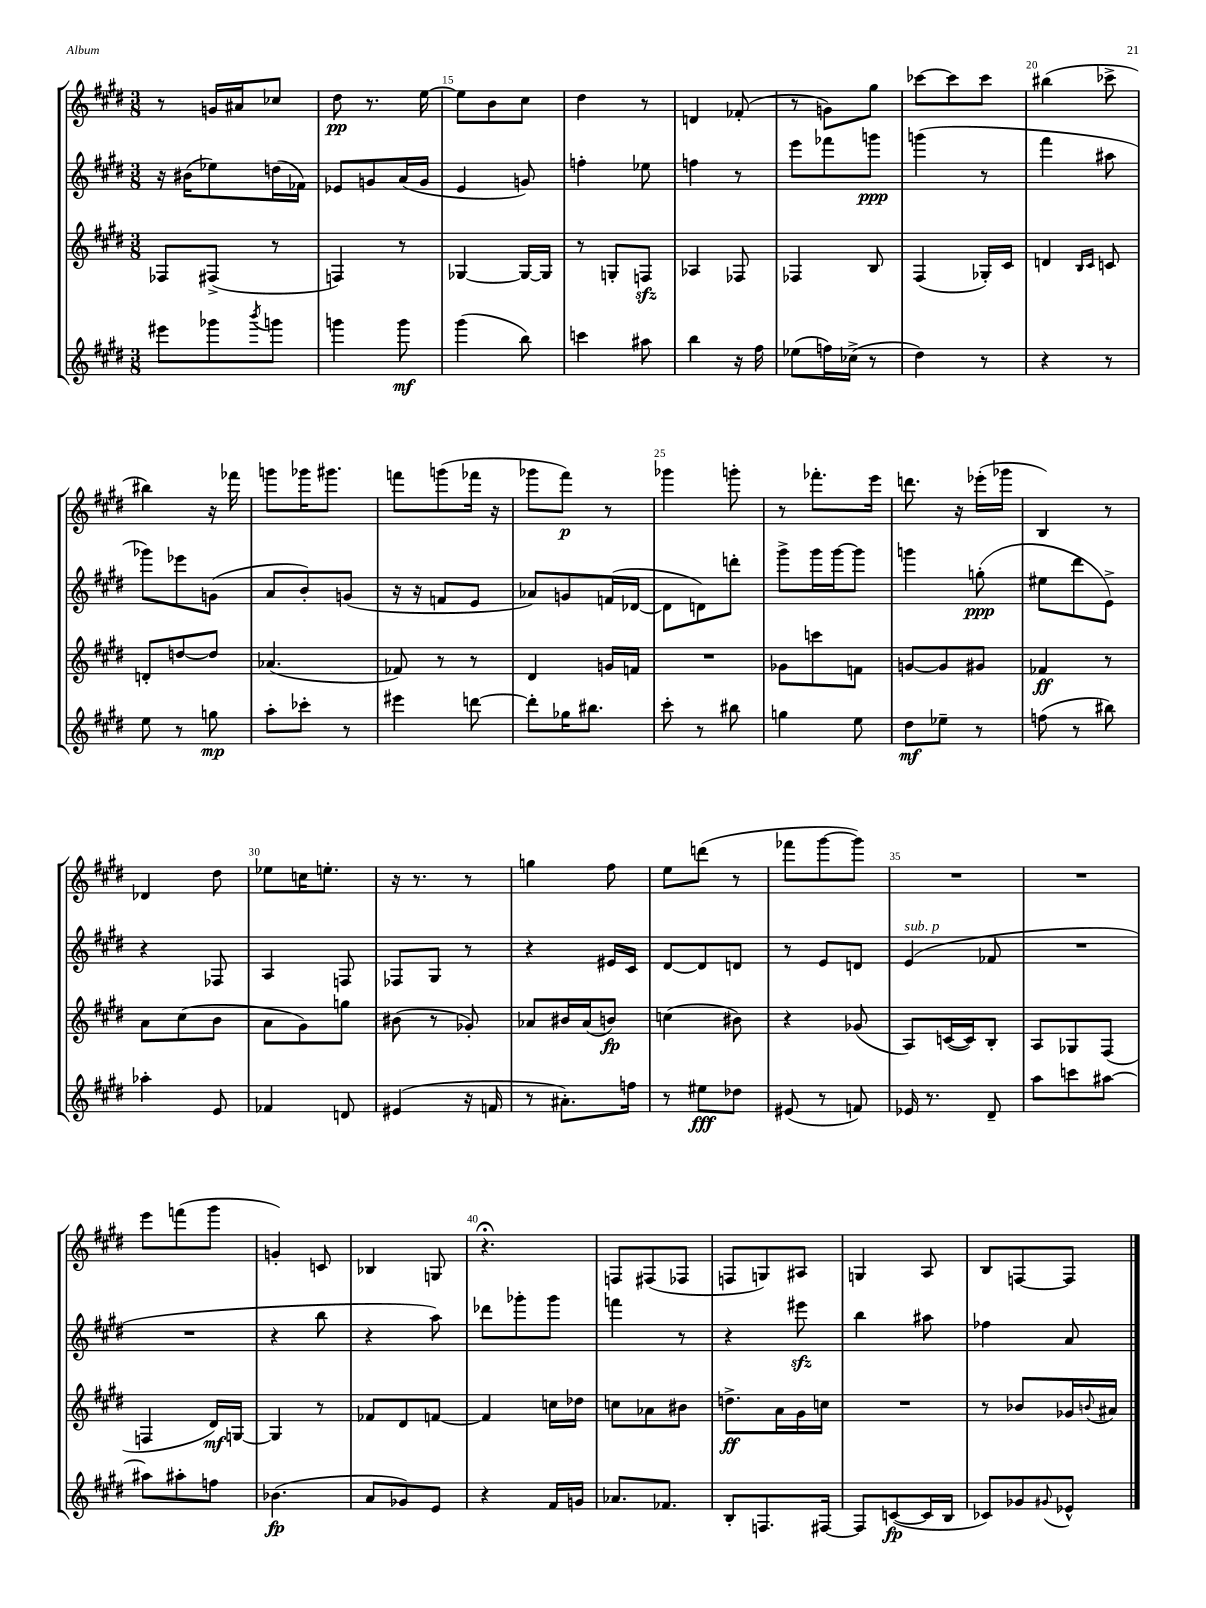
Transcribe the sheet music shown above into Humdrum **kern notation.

**kern	**dynam	**kern	**dynam	**kern	**dynam	**kern	**dynam
*part4	*part4	*part3	*part3	*part2	*part2	*part1	*part1
*staff4	*staff4	*staff3	*staff3	*staff2	*staff2	*staff1	*staff1
*clefG2	*	*clefG2	*	*clefG2	*	*clefG2	*
*k[f#c#g#d#]	*	*k[f#c#g#d#]	*	*k[f#c#g#d#]	*	*k[f#c#g#d#]	*
*M3/8	*	*M3/8	*	*M3/8	*	*M3/8	*
=13	=13	=13	=13	=13	=13	=13	=13
8eee#X\L	.	8F-X/L	.	16r	.	8r	.
.	.	.	.	(16b#X\KL	.	.	.
8ggg-X\	.	(8F#X^/J	.	8ee-X\)	.	16gn/LL	.
.	.	.	.	.	.	16a#X/J	.
8qbbb/	.	.	.	.	.	.	.
8gggn\J	.	8r	.	(16ddn\L	.	8cc-X/J	.
.	.	.	.	16f-X\JJ)	.	.	.
=14	=14	=14	=14	=14	=14	=14	=14
4gggn\	.	4Fn/)	.	8e-X/L	.	8dd#\	pp
.	.	.	.	8gn/	.	8.r	.
8ggg\	mf	8r	.	(16a/L	.	.	.
.	.	.	.	16g/JJ	.	[16ee\	.
=15	=15	=15	=15	=15	=15	=15	=15
(4ggg#\	.	[4G-X/	.	4e/	.	8ee\L]	.
.	.	.	.	.	.	8b\	.
8bb\)	.	16G-/LL_	.	8gn/)	.	8cc#\J	.
.	.	16G-/JJ]	.	.	.	.	.
=16	=16	=16	=16	=16	=16	=16	=16
4cccn\	.	8r	.	4ffn'\	.	4dd#\	.
.	.	8Gn'/L	.	.	.	.	.
8aa#X\	.	8Fnzz/J	.	8ee-X\	.	8r	.
=17	=17	=17	=17	=17	=17	=17	=17
4bb\	.	4A-X/	.	4ffn\	.	4dn/	.
16r	.	8F-X/	.	8r	.	(8f-X'/	.
16ff#\	.	.	.	.	.	.	.
=18	=18	=18	=18	=18	=18	=18	=18
(8ee-X\L	.	4F-X/	.	8eee\L	.	8r	.
16ffn\L)	.	.	.	8fff-X\	.	8gn\L)	.
(16cc-X^\JJ	.	.	.	.	.	.	.
8r	.	8B/	.	8gggn\J	ppp	8gg#\J	.
=19	=19	=19	=19	=19	=19	=19	=19
4dd#\)	.	(4F#/	.	(4gggn\	.	[8ccc-X\L	.
.	.	.	.	.	.	8ccc-\]	.
8r	.	16G-X'/LL)	.	8r	.	8ccc-\J	.
.	.	16c#/JJ	.	.	.	.	.
=20	=20	=20	=20	=20	=20	=20	=20
4r	.	4dn/	.	4fff#\	.	(4bb#X\	.
.	.	16qqB/LL	.	.	.	.	.
.	.	16qqc#/JJ	.	.	.	.	.
8r	.	8cn/	.	8aa#X\	.	8ccc-X^\	.
!!LO:LB:g=z
=21	=21	=21	=21	=21	=21	=21	=21
8ee\	.	8dn'/L	.	8ggg-X\L)	.	4bb#X\)	.
8r	.	[8ddn/	.	8eee-X\	.	.	.
8ggn\	mp	8dd/J]	.	(8gn\J	.	16r	.
.	.	.	.	.	.	16fff-X\	.
=22	=22	=22	=22	=22	=22	=22	=22
8aa'\L	.	(4.a-X/	.	8a/L	.	8gggn\L	.
8ccc-X'\J	.	.	.	8b'/)	.	16ggg-X\K	.
.	.	.	.	.	.	8.ggg#X\J	.
8r	.	.	.	(8gn/J	.	.	.
=23	=23	=23	=23	=23	=23	=23	=23
4eee#X\	.	8f-X/)	.	16r	.	8fffn\L	.
.	.	.	.	16r	.	.	.
.	.	8r	.	8fn/L	.	(8gggn\	.
[8dddn\	.	8r	.	8e/J	.	16fff-X\Jk	.
.	.	.	.	.	.	16r	.
=24	=24	=24	=24	=24	=24	=24	=24
8ddd'\L]	.	4d#/	.	8a-X/L)	.	8ggg-X\L	.
16gg-X\K	.	.	.	8gn/	.	8fff#\J)	p
8.bb#X\J	.	.	.	.	.	.	.
.	.	16gn/LL	.	(16fn/L	.	8r	.
.	.	16fn/JJ	.	[16d-X/JJ	.	.	.
=25	=25	=25	=25	=25	=25	=25	=25
8ccc#'\	.	4.r	.	8d-\L]	.	4ggg-X\	.
8r	.	.	.	8dn\)	.	.	.
8bb#X\	.	.	.	8dddn'\J	.	8gggn'\	.
=26	=26	=26	=26	=26	=26	=26	=26
4ggn\	.	8g-X\L	.	8ggg#^\L	.	8r	.
.	.	8cccn\	.	16ggg#\L	.	8.fff-X'\L	.
.	.	.	.	[16ggg#\J	.	.	.
8ee\	.	8fn\J	.	8ggg#\J]	.	.	.
.	.	.	.	.	.	16eee\Jk	.
=27	=27	=27	=27	=27	=27	=27	=27
8dd#\L	mf	[8gn/L	.	4gggn\	.	8.dddn\	.
8ee-X~\J	.	8g/]	.	.	.	.	.
.	.	.	.	.	.	16r	.
8r	.	8g#X/J	.	(8ggn'\	ppp	(16eee-X'\LL	.
.	.	.	.	.	.	16ggg-X\JJ	.
=28	=28	=28	=28	=28	=28	=28	=28
(8ffn\	.	4f-X/	ff	8ee#X\L	.	4B/)	.
8r	.	.	.	8ddd#\	.	.	.
8bb#X\)	.	8r	.	8e^\J)	.	8r	.
!!LO:LB:g=z
=29	=29	=29	=29	=29	=29	=29	=29
4aa-X'\	.	8a\L	.	4r	.	4d-X/	.
.	.	(8cc#\	.	.	.	.	.
8e/	.	8b\J	.	8F-X/	.	8dd#\	.
=30	=30	=30	=30	=30	=30	=30	=30
4f-X/	.	8a\L	.	4A/	.	8ee-X\L	.
.	.	8g#\)	.	.	.	16ccn\K	.
.	.	.	.	.	.	8.een'\J	.
8dn/	.	8ggn\J	.	8Fn/	.	.	.
=31	=31	=31	=31	=31	=31	=31	=31
(4e#X/	.	(8b#X\	.	8F-X/L	.	16r	.
.	.	.	.	.	.	8.r	.
.	.	8r	.	8G#/J	.	.	.
16r	.	8g-X'/)	.	8r	.	8r	.
16fn/	.	.	.	.	.	.	.
=32	=32	=32	=32	=32	=32	=32	=32
8r	.	8a-X/L	.	4r	.	4ggn\	.
8.a#X'\L)	.	16b#X/L	.	.	.	.	.
.	.	(16a-/J	.	.	.	.	.
.	.	8bn/J)	fp	16e#X/LL	.	8ff#\	.
16ffn\Jk	.	.	.	16c#/JJ	.	.	.
=33	=33	=33	=33	=33	=33	=33	=33
8r	.	(4ccn\	.	[8d#/L	.	8ee\L	.
8ee#X\L	fff	.	.	8d#/]	.	(8dddn\J	.
8dd-X\J	.	8b#X\)	.	8dn/J	.	8r	.
=34	=34	=34	=34	=34	=34	=34	=34
(8e#X/	.	4r	.	8r	.	8fff-X\L	.
8r	.	.	.	8e/L	.	[8ggg#\	.
8fn/)	.	(8g-X/	.	8dn/J	.	8ggg#\J])	.
=35	=35	=35	=35	=35	=35	=35	=35
!	!	!	!	!LO:TX:a:i:t=sub. p	!	!	!
16e-X/	.	8A/L)	.	(4e/	.	4.r	.
8.r	.	.	.	.	.	.	.
.	.	([16cn/L	.	.	.	.	.
.	.	16c/J])	.	.	.	.	.
8d#~/	.	8B'/J	.	8f-X/	.	.	.
=36	=36	=36	=36	=36	=36	=36	=36
8aa\L	.	8A/L	.	4.r	.	4.r	.
8cccn\	.	8G-X/	.	.	.	.	.
[8aa#X\J	.	(8F#/J	.	.	.	.	.
!!LO:LB:g=z
=37	=37	=37	=37	=37	=37	=37	=37
8aa#X\L]	.	4Fn/	.	4.r	.	8eee\L	.
8aa#X'\	.	.	.	.	.	(8fffn\	.
8ffn\J	.	16d#/LL)	mf	.	.	8ggg#\J	.
.	.	[16Gn/JJ	.	.	.	.	.
=38	=38	=38	=38	=38	=38	=38	=38
(4.b-X\	fp	4G/]	.	4r	.	4gn'/)	.
.	.	8r	.	8bb\	.	8cn/	.
=39	=39	=39	=39	=39	=39	=39	=39
8a/L	.	8f-X/L	.	4r	.	4B-X/	.
8g-X/)	.	8d#/	.	.	.	.	.
8e/J	.	[8fn/J	.	8aa\)	.	8Gn/	.
=40	=40	=40	=40	=40	=40	=40	=40
4r	.	4f/]	.	8ddd-X\L	.	4.r;<	.
.	.	.	.	8ggg-X'\	.	.	.
16f#/LL	.	16ccn\LL	.	8ggg-\J	.	.	.
16gn/JJ	.	16dd-X\JJ	.	.	.	.	.
=41	=41	=41	=41	=41	=41	=41	=41
8.a-X/L	.	8ccn\L	.	4fffn\	.	8Fn/L	.
.	.	8a-X\	.	.	.	(8F#X/	.
8.f-X/J	.	.	.	.	.	.	.
.	.	8b#X\J	.	8r	.	8F-X/J	.
=42	=42	=42	=42	=42	=42	=42	=42
8B'/L	.	8.ddn^\L	ff	4r	.	8Fn/L	.
8.Fn/	.	.	.	.	.	8Gn/)	.
.	.	16a\L	.	.	.	.	.
.	.	16g#\	.	8eee#Xzz\	.	8A#X/J	.
[16F#X/Jk	.	16ccn\JJ	.	.	.	.	.
=43	=43	=43	=43	=43	=43	=43	=43
8F#/L]	.	4.r	.	4bb\	.	4Gn/	.
([8cn/	fp	.	.	.	.	.	.
16c/L]	.	.	.	8aa#X\	.	8A/	.
16B/JJ	.	.	.	.	.	.	.
=44	=44	=44	=44	=44	=44	=44	=44
8c-X/L)	.	8r	.	4ff-X\	.	8B/L	.
8g-X/	.	8b-X/L	.	.	.	[8Fn/	.
8qqg#X/	.	.	.	.	.	.	.
8e-X^^/J	.	16g-X/L	.	8a/	.	8F/J]	.
.	.	8qqbn/	.	.	.	.	.
.	.	16a#X/JJ	.	.	.	.	.
==	==	==	==	==	==	==	==
*-	*-	*-	*-	*-	*-	*-	*-
